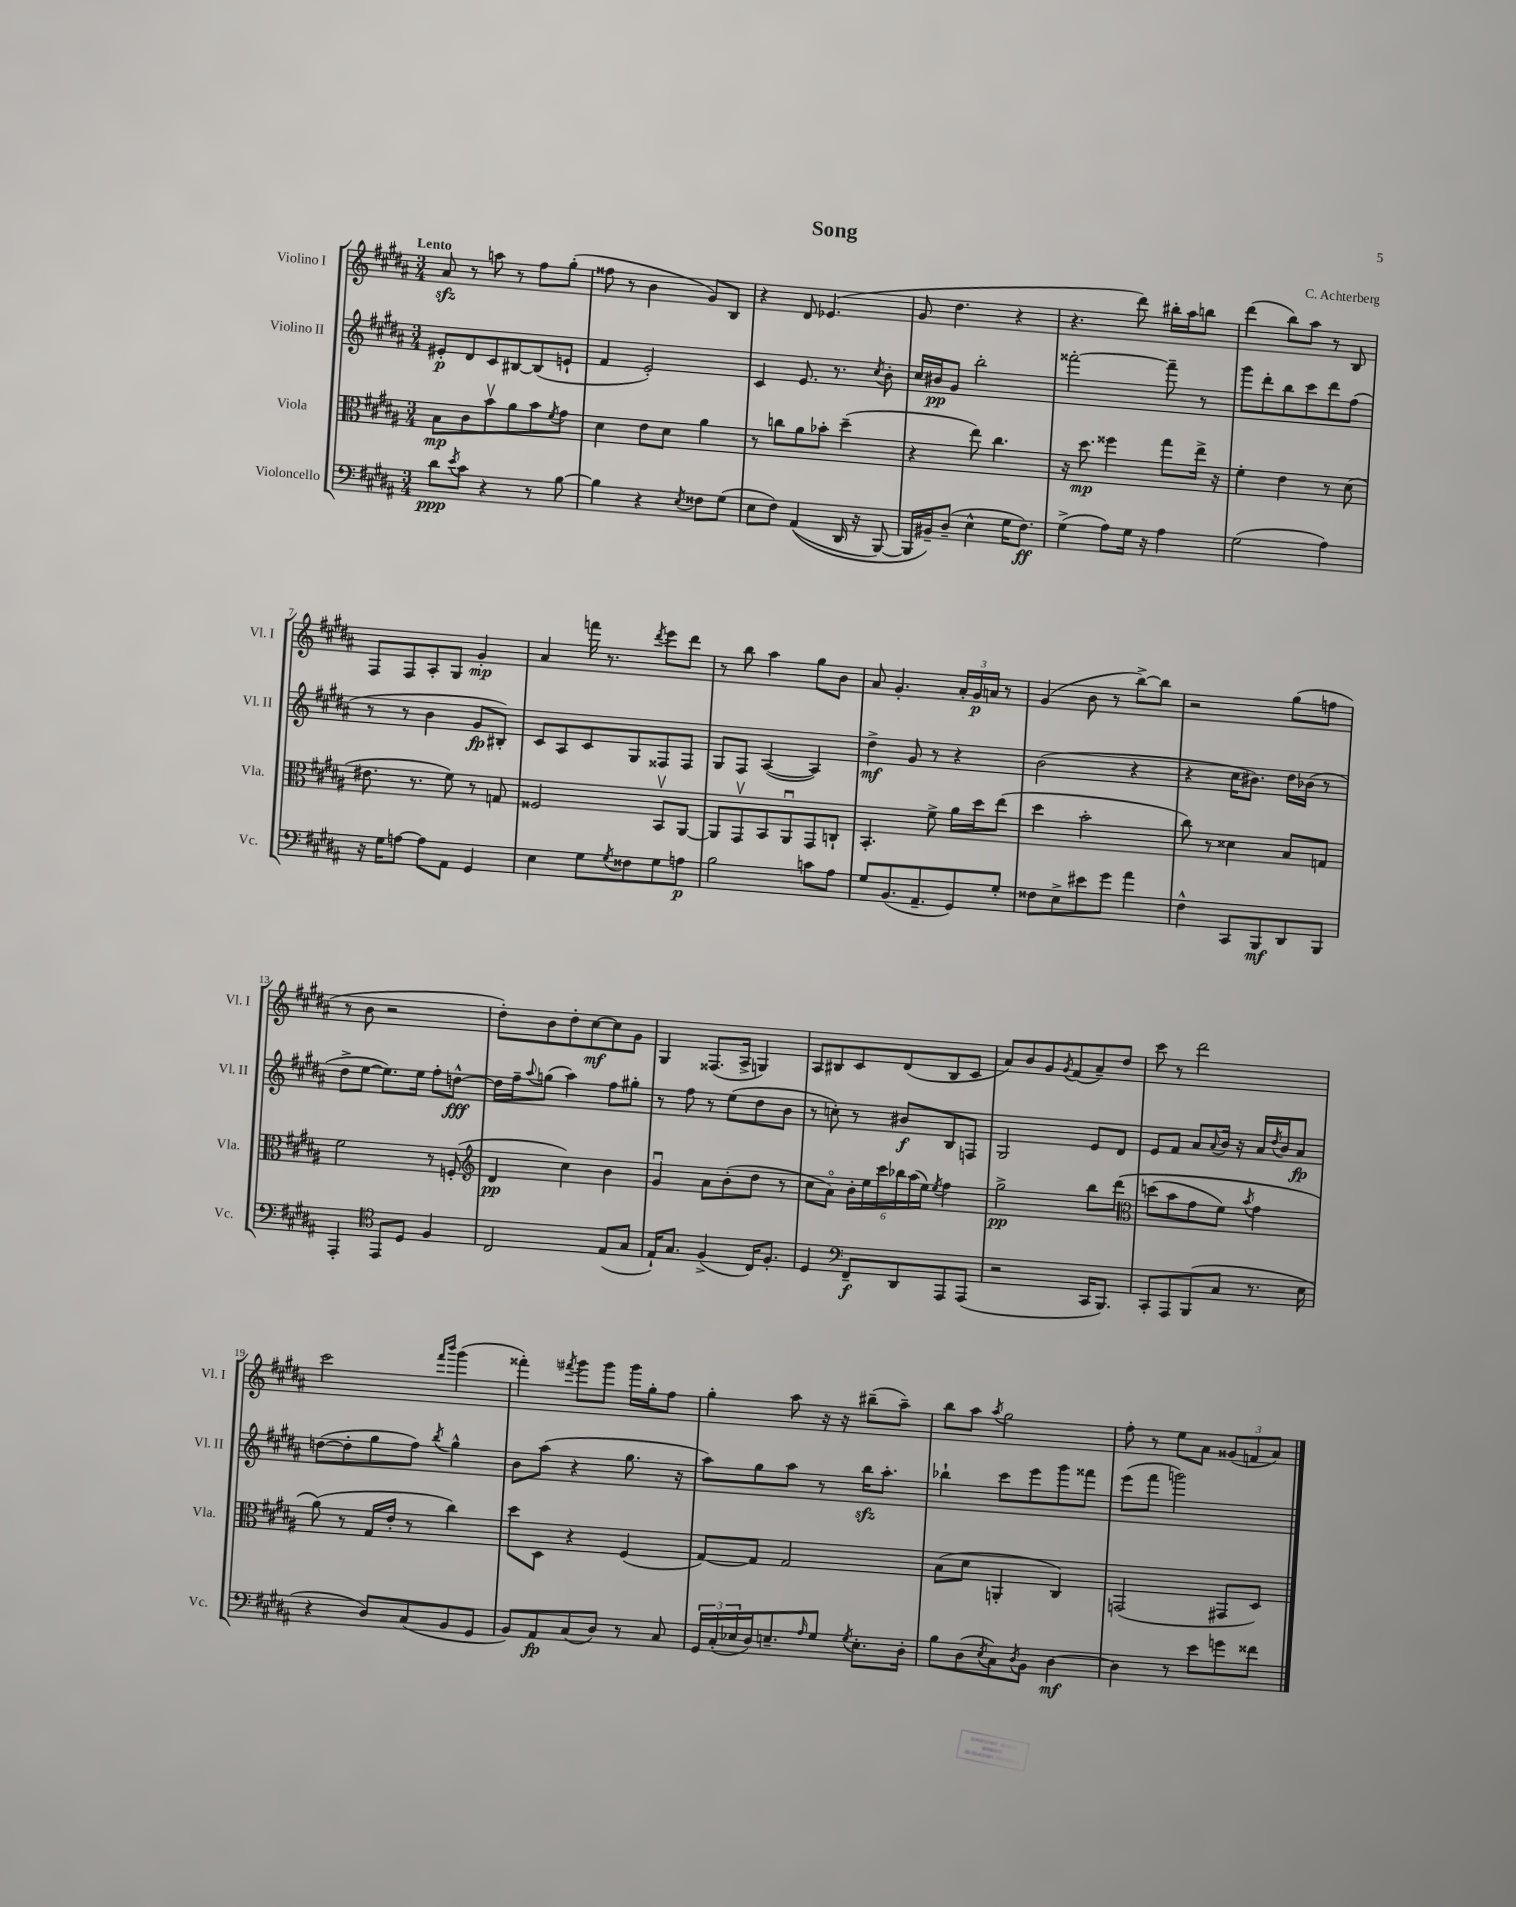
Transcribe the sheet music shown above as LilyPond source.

\header { title = "Song" composer = "C. Achterberg" }
<<
\new StaffGroup <<
\new Staff = "s0" \with { instrumentName = "Violino I" shortInstrumentName = "Vl. I" } {
    \clef treble \key b \major \numericTimeSignature \time 3/4 \tempo "Lento"
    ais'8\sfz r8 a''8 r8 fis''8 gis''8-.( |
    fisis''8 r8 b'4 gis'8) b8 |
    r4 dis'8 ees'4.( |
    gis'8 dis''4. r4 |
    r4. dis'''8) bis''16-. ais''16 b''8 |
    dis'''4( b''8) ais''8 r8 b8 |
    fis8 fis8 ais8-. gis8 gis'4-.\mp |
    ais'4 f'''16 r8. \acciaccatura { dis'''8 } e'''8 dis'''8 |
    r8 b''8 ais''4 gis''8 b'8 |
    ais'8 gis'4.-. \tuplet 3/2 { ais'16-. gis'16\p a'16 } r8 |
    gis'4( b'8 r8 b''8~->) b''8 |
    r2 gis''8( f''8 |
    r8 b'8 r2 |
    dis''8-.) b'8 dis''8-. cis''8~\mf cis''8 gis'8 |
    gis4 fisis8.( ais16-> g4) |
    ais8 bis8 cis'8 dis'8( bis8 cis'8 |
    ais'8) b'8 gis'8 \acciaccatura { gis'8 } fis'8( ais'8--) dis''8 |
    cis'''8 r8 dis'''2 |
    cis'''2 \grace { fis'''16 b'''16 } gis'''4( |
    fisis'''4-.) \acciaccatura { fis'''8 } gis'''8 gis'''8 gis'''16 gis''16-. fis''8 |
    gis''4-. ais''8 r16 r16 bis''8--( ais''8--) |
    b''8 ais''8 \acciaccatura { ais''8 } gis''2 |
    fis''8-. r8 e''8 ais'8 \tuplet 3/2 { gisis'8( f'8 ais'8) } \bar "|." |
}
\new Staff = "s1" \with { instrumentName = "Violino II" shortInstrumentName = "Vl. II" } {
    \clef treble \key b \major \numericTimeSignature \time 3/4
    eis'8-.\p dis'8 cis'8 bis8~ bis8( e'8-! |
    fis'4 e'2-.) |
    cis'4 e'8. r8. \acciaccatura { cis''8 } b'8-. |
    cis''16 bis'16\pp gis'8 b''2-. |
    fisis'''2~-. fisis'''8-- r8 |
    gis'''8 dis'''8-. b''8 cis'''8 dis'''8 fis''8( |
    r8 r8 b'4 gis'8\fp bis8-.) |
    cis'8 ais8 cis'8 gis8 fisis8 fisis8 |
    gis8 fis8 ais4~( ais4) |
    dis''4->\mf gis'8 r8 r4 |
    b'2( r4 |
    r4 cis''16 bis'8.) dis''16 bes'16( r8 |
    dis''8-> e''8~ e''8.) e''16 fis''8-. d''8~-^\fff |
    d''16 fis''16-- \appoggiatura { ais''8 } g''8( ais''4) fis''8 gis''8-. |
    r8 fis''8 r8 e''8( dis''8 b'8 |
    r8 c''8-.) r8 bis'8\f b8 f8 |
    gis2 e'8 dis'8 |
    e'8 fis'8 ais'8 \appoggiatura { ais'8 } b'16 r16 ais'16 \acciaccatura { dis''8 } b'16 ais'8\fp |
    d''8~( d''8-. gis''8 fis''8) \acciaccatura { b''8 } gis''4-^ |
    b'8 ais''8( r4 gis''8. r16 |
    ais''8) gis''8 ais''8 r8 b''16\sfz ais''8.-. |
    bes''4-! cis'''8 e'''8 gis'''8 fisis'''8 |
    e'''8( fis'''8 g'''2) \bar "|." |
}
\new Staff = "s2" \with { instrumentName = "Viola" shortInstrumentName = "Vla." } {
    \clef alto \key b \major \numericTimeSignature \time 3/4
    b8\mp cis'8 b'8\upbow ais'8 b'8 \acciaccatura { fis'8 } gis'8 |
    dis'4 e'8 dis'8 ais'4 |
    r8 c''8 ais'8 bes'8-. dis''4--( |
    r4 e''8) cis''4. |
    r16 dis''8.\mp fisis''4 gis''8 e''16-> r16 |
    fis'4-. e'4 r8 dis'8( |
    eis'8. r8. fis'8) r8 g8 |
    fisis2 b,8\upbow ais,8~ |
    ais,8 gis,8\upbow b,8 ais,8\downbow gis,8 c8-! |
    b,4.-. fis'8-> ais'16 dis''16 e''8( |
    dis''4 b'2-. |
    cis''8) r8 disis'4 b8 g8 |
    fis'2 r8 f8-.( |
    \clef treble dis'4\pp cis''4) b'4 |
    gis'4\downbow ais'8 b'8-.( dis''8 r8 |
    cis''8 ais'8\flageolet) \tuplet 6/4 { b'16-. e''16 cis'''16 bes''16 ais''16( e''16) } \acciaccatura { e''8 } fis''4 |
    gis''2->\pp b''8 dis'''8\( |
    \clef alto d''8( b'8 gis'8 fis'8) \acciaccatura { b'8 } gis'4 |
    ais'8(\) r8 gis16 e'16-. r8 cis''4) |
    dis''8 dis8 r4 fis4( |
    gis8~) gis8 gis2 |
    b8( dis'8 a,4-. cis4) |
    g,2( gis,8 dis8) \bar "|." |
}
\new Staff = "s3" \with { instrumentName = "Violoncello" shortInstrumentName = "Vc." } {
    \clef bass \key b \major \numericTimeSignature \time 3/4
    dis'8\ppp \acciaccatura { e'8 } cis'8 r4 r8 b8~ |
    b4 r4 \acciaccatura { e8 } fisis8 gis8( |
    e8 fis8) ais,4(\( dis,16 r16 b,,8~) |
    b,,16 bis,16--\) dis8--( e4-^ gis16 fis8.\ff) |
    gis4->( ais8) gis16 r16 ais4 |
    gis2( ais4) |
    r16 gis16 a8~ a8 ais,8 gis,4 |
    e4 gis8 \acciaccatura { gis8 } fisis8 gis8 a8\p |
    b2 c'8 ais8 |
    gis8 b,8.( ais,8.-- gis,8) gis8-. |
    fisis8 e8-> eis'8 gis'8 ais'4 |
    fis4-^ cis,8 b,,8\mf dis,8 b,,8 |
    ais,,4-. \clef tenor e,8 dis8 fis4 |
    cis2 e8( gis8 |
    e16-!) gis8. fis4->( cis16) fis8.-. |
    dis4 \clef bass fis,8--\f dis,8 ais,,8 ais,,8( |
    r2 cis,16 b,,8.) |
    cis,8-. ais,,8 b,,8( cis8 r8. e16 |
    r4 dis8) cis8( b,8 gis,8 |
    b,8) ais,8\fp cis8( dis8) r8 cis8 |
    \tuplet 3/2 { gis,16 cis16-.( ees16 } dis16) e8.-- \grace { ais16 } gis8 \acciaccatura { gis8 } e8.-. dis16-. |
    b8 dis8( \acciaccatura { e8 } cis8) \acciaccatura { dis8 } b,8 dis4~\mf |
    dis4 r8 e'8 g'8 fisis'8 \bar "|." |
}
>>
>>
